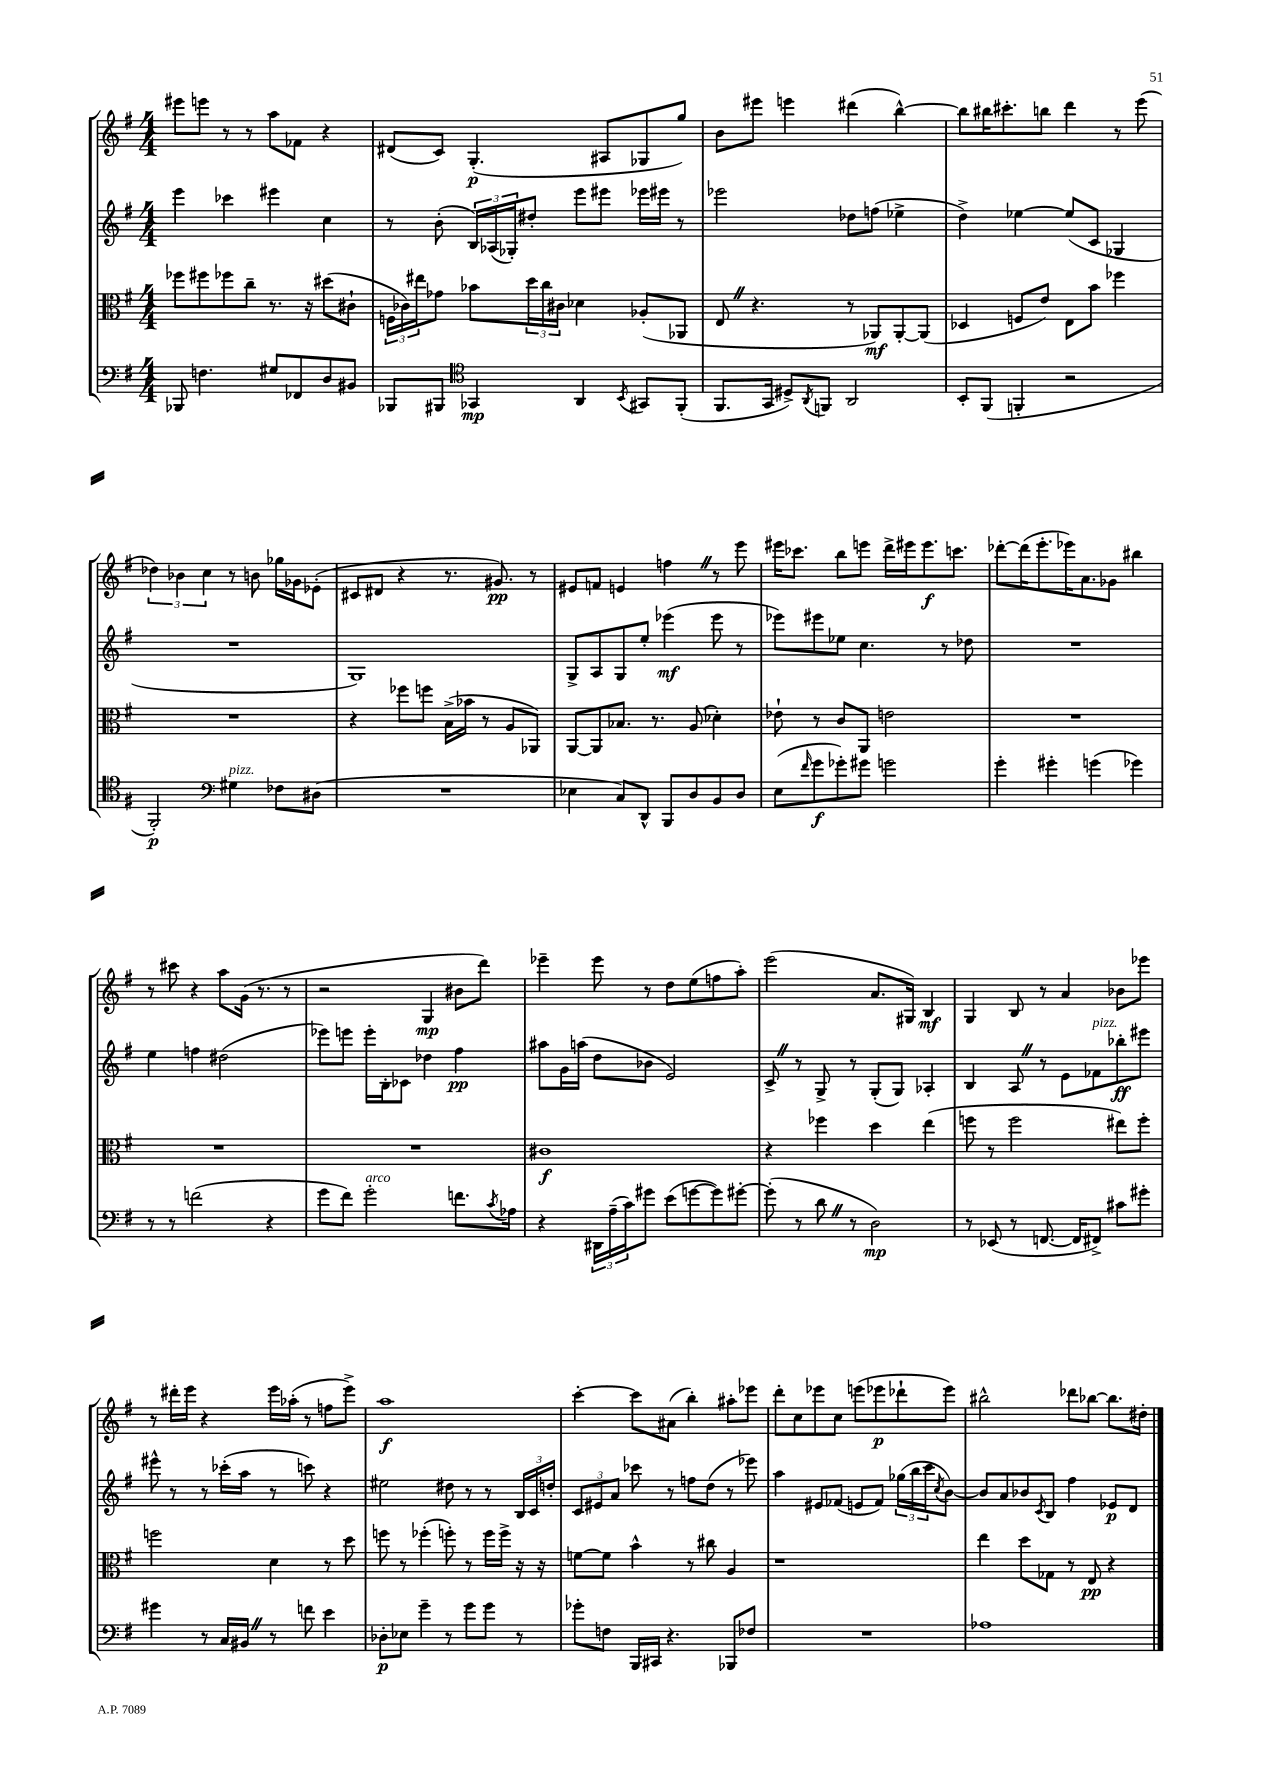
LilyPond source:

<<
\new StaffGroup <<
\new Staff = "s0" {
    \clef treble \key g \major \numericTimeSignature \time 4/4
    eis'''8 e'''8 r8 r8 a''8 fes'8 r4 |
    dis'8( c'8) g4.-.\p( ais8 ges8 g''8) |
    b'8 eis'''8 e'''4 dis'''4( b''4~-^) |
    b''8 bis''16 cis'''8.-. b''8 d'''4 r8 e'''8( |
    \tuplet 3/2 { des''4) bes'4 c''4 } r8 b'8 ges''16 ges'16 ees'8-.( |
    cis'8 dis'8 r4 r8. gis'8.\pp) r8 |
    eis'8 f'8 e'4 f''4 \once \override BreathingSign.text = \markup { \musicglyph "scripts.caesura.straight" } \breathe r8 e'''8 |
    eis'''16 ces'''8. b''8 e'''8 d'''16-> eis'''16 eis'''8.\f c'''8. |
    des'''8~-. des'''16( e'''8.-. ees'''16) a'8. ges'8 bis''4 |
    r8 cis'''8 r4 a''8 g'16( r8. r8 |
    r2 g4\mp bis'8 d'''8) |
    ees'''4-- ees'''8 r8 d''8 e''8( f''8 a''8-.) |
    e'''2( a'8. gis16) b4\mf |
    g4 b8 r8 a'4 bes'8 ees'''8 |
    r8 dis'''16-. e'''16 r4 e'''16 aes''16-.( r8 f''8 e'''8->) |
    a''1\f |
    c'''4~-. c'''8 ais'8( b''4-.) ais''8-. ees'''8 |
    d'''8-. c''8 ees'''8 c''8 e'''8( ees'''8\p des'''8-! ees'''8) |
    bis''2-^ des'''8 bes''8~ bes''8. dis''16-. \bar "|." |
}
\new Staff = "s1" {
    \clef treble \key g \major \numericTimeSignature \time 4/4
    e'''4 ces'''4 eis'''4 c''4 |
    r8 b'8-.( \tuplet 3/2 { b16) aes16( ges16-.) } dis''8-. e'''8 eis'''8 ees'''16 eis'''16 r8 |
    ees'''2 des''8 f''8( ees''4-> |
    d''4->) ees''4~ ees''8( c'8 ges4 |
    R1 |
    g1) |
    g8-> a8 g8 e''8-. ees'''4\mf( ees'''8 r8 |
    ees'''8) eis'''8 ees''8 c''4. r8 des''8 |
    R1 |
    e''4 f''4 dis''2( |
    ees'''8) e'''8 e'''16-. b16-. ces'8 des''4 fis''4\pp |
    ais''8 g'16 a''16( d''8 bes'8 e'2) |
    c'8-> \once \override BreathingSign.text = \markup { \musicglyph "scripts.caesura.straight" } \breathe r8 g8-> r8 g8-.( g8) aes4-. |
    b4 a8 \once \override BreathingSign.text = \markup { \musicglyph "scripts.caesura.straight" } \breathe r8 e'8 fes'8^\markup { \italic "pizz." } bes''8-.\ff eis'''8 |
    eis'''8-^ r8 r8 ces'''16-.( a''16 r8 c'''8) r4 |
    eis''2 dis''8 r8 r8 \tuplet 3/2 { b16 c'16 d''16-. } |
    \tuplet 3/2 { c'8 eis'8 a'8 } ces'''8 r8 f''8 d''8( r8 ees'''8) |
    a''4 eis'8 fes'8( e'8 fes'8) \tuplet 3/2 { ges''16( b''16 c'''16 } \acciaccatura { c''8 } b'8~) |
    b'8 a'8 bes'8 \acciaccatura { c'8 } b8 fis''4 ees'8\p d'8 \bar "|." |
}
\new Staff = "s2" {
    \clef alto \key g \major \numericTimeSignature \time 4/4
    fes''8 fis''8 fes''8 c''8-- r8. r16 dis''8( cis'8-! |
    \tuplet 3/2 { f16 ces'16) eis''16 } ges'8 bes'8 \tuplet 3/2 { d''16 c''16 cis'16 } des'4 aes8-.( aes,8 |
    e8 \once \override BreathingSign.text = \markup { \musicglyph "scripts.caesura.straight" } \breathe r4. r8 aes,8\mf) aes,8~-. aes,8( |
    des4 f8 e'8) e8 b'8 fes''4 |
    R1 |
    r4 fes''8 f''8 b16->( bes'16 r8 a8 aes,8) |
    a,8~ a,8 bes8. r8. a8( des'4-.) |
    ees'8-! r8 c'8 a,8 e'2 |
    R1 |
    R1 |
    R1 |
    cis'1\f |
    r4 fes''4 d''4 e''4( |
    f''8 r8 f''2 eis''8) f''8-. |
    f''2 d'4 r8 d''8 |
    f''8 r8 fes''4-.( f''8-.) r8 f''16 f''16-> r16 r16 |
    f'8~ f'8 b'4-^ r8 cis''8 a4 |
    r1 |
    e''4 d''8 ges8 r8 e8\pp r4 \bar "|." |
}
\new Staff = "s3" {
    \clef bass \key g \major \numericTimeSignature \time 4/4
    bes,,8 f4. gis8 fes,8 d8 bis,8 |
    bes,,8 bis,,8 \clef tenor ges,4\mp a,4 \acciaccatura { b,8 } gis,8 fis,8-.( |
    fis,8. g,16 dis8->) \acciaccatura { a,8 } f,8 a,2 |
    b,8-. fis,8( f,4-. r2 |
    fis,2-.\p) \clef bass gis4^\markup { \italic "pizz." } fes8 dis8( |
    R1 |
    ees4 c8) d,8-^ b,,8 d8 b,8 d8 |
    e8( \grace { fis'16 } g'8\f ges'8-.) gis'8 g'2 |
    g'4-. gis'4-. g'4( ges'4) |
    r8 r8 f'2( r4 |
    g'8 fis'8) g'2-.^\markup { \italic "arco" } f'8. \acciaccatura { c'8 } aes16 |
    r4 \tuplet 3/2 { dis,16 a16--( c'16) } gis'8 e'8( g'8~ g'8) gis'8~-. |
    gis'8-.( r8 d'8 \once \override BreathingSign.text = \markup { \musicglyph "scripts.caesura.straight" } \breathe r8 d2\mp) |
    r8 ees,8( r8 f,8.~ f,16 fis,8->) cis'8 gis'8-. |
    gis'4 r8 c16 bis,16 \once \override BreathingSign.text = \markup { \musicglyph "scripts.caesura.straight" } \breathe r8 f'8 e'4 |
    des8-.\p ees8 g'4-- r8 g'8 g'8 r8 |
    ges'8-. f8 b,,16 cis,16 r4. bes,,8 fes8 |
    R1 |
    aes1 \bar "|." |
}
>>
>>
\layout { \context { \Score \remove "Bar_number_engraver" } }
